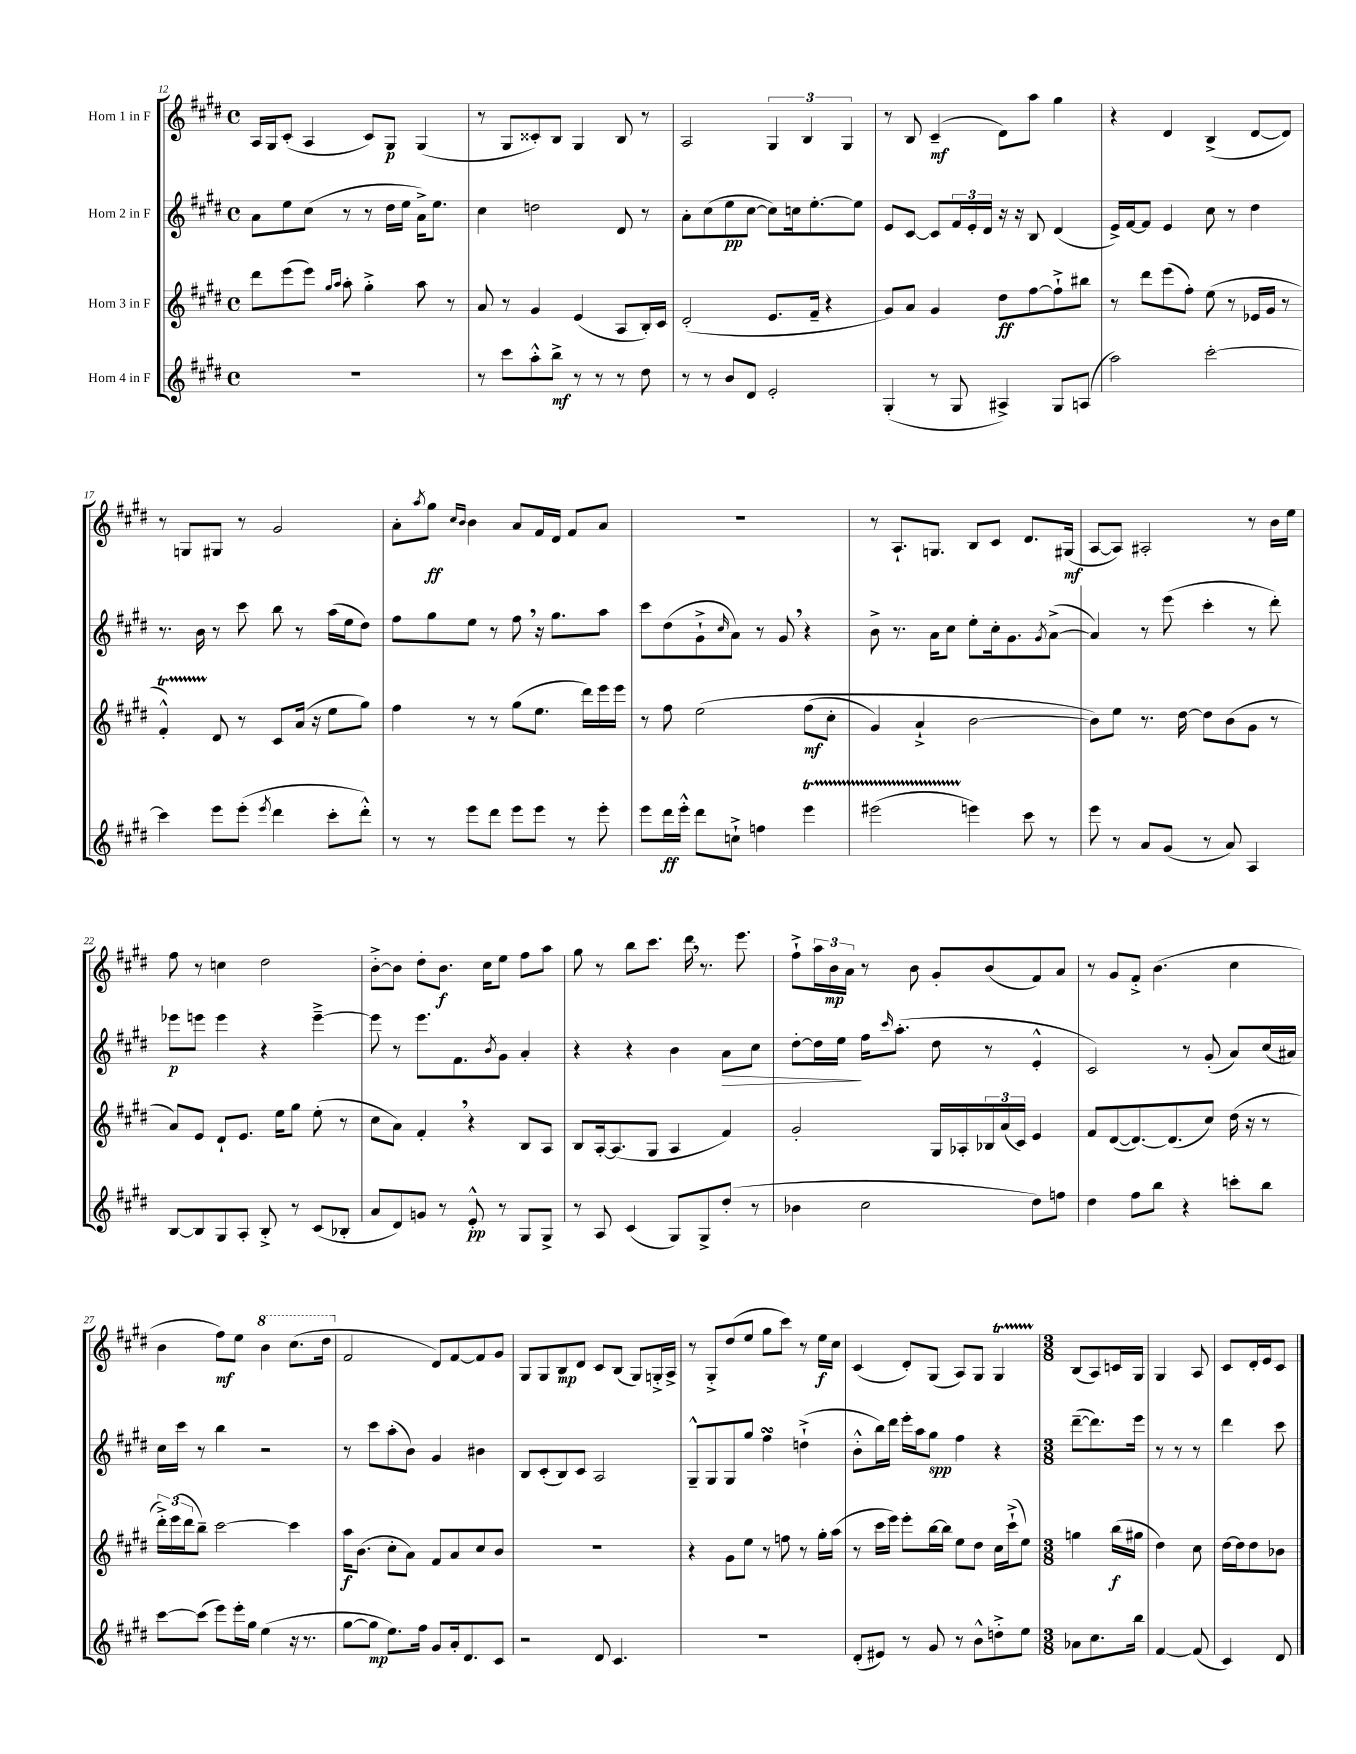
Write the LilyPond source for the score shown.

<<
\new StaffGroup <<
\new Staff = "s0" \with { instrumentName = "Horn 1 in F" } {
    \clef treble \key e \major \defaultTimeSignature \time 4/4
    a16 gis16 cis'8-.( a4 cis'8) gis8\p gis4( |
    r8 gis8 cisis'8-.) b8 gis4 b8 r8 |
    a2 \tuplet 3/2 { gis4 b4 gis4 } |
    r8 b8 cis'4--\mf( dis'8) a''8 gis''4 |
    r4 dis'4 b4->( dis'8~ dis'8) |
    r8 g8 gis8 r8 gis'2 |
    a'8-. \acciaccatura { a''8 } gis''8\ff \grace { cis''16 b'16 } b'4 a'8 fis'16 dis'16 fis'8 a'8 |
    R1 |
    r8 a8.-! g8. b8 cis'8 dis'8. gis16\mf( |
    a8~ a8) ais2-. r8 b'16 e''16 |
    fis''8 r8 c''4 dis''2 |
    b'8~-.-> b'8 dis''8-. b'8.\f cis''16 e''8 fis''8 a''8 |
    gis''8 r8 b''8 cis'''8. dis'''16 \breathe r8. e'''8. |
    fis''8-!-> \tuplet 3/2 { a''16 b'16\mp a'16 } r8 b'8 gis'8-. b'8( fis'8) a'8 |
    r8 gis'8 fis'8-.-> b'4.( cis''4 |
    b'4 fis''8\mf) e''8 \ottava #1 b''4 cis'''8.( dis'''16 \ottava #0 |
    fis'2 dis'8) fis'8~ fis'8 gis'8 |
    gis8 gis8 b8\mp dis'8 cis'8 b8( gis8) g16-.-> a16-> |
    r8 gis8-.-> dis''8( e''8 gis''8 cis'''8) r8 e''16\f cis''16 |
    cis'4( dis'8-.) gis8( a8) gis8 gis4\startTrillSpan |
    \numericTimeSignature \time 3/8 b8\stopTrillSpan( a8) c'16 gis16 |
    gis4 a8 |
    cis'8 dis'16-. e'16 cis'8 \bar "|." |
}
\new Staff = "s1" \with { instrumentName = "Horn 2 in F" } {
    \clef treble \key e \major \defaultTimeSignature \time 4/4
    a'8 e''8 cis''8( r8 r8 dis''16 e''16 a'16->) e''8. |
    cis''4 d''2 dis'8 r8 |
    a'8-. cis''8( e''8\pp cis''8~ cis''8) c''16 e''8.~-. e''8 |
    e'8 cis'8~ cis'8 \tuplet 3/2 { fis'16 e'16-. dis'16 } r16 r16 b8 dis'4( |
    e'16->) fis'16~ fis'8 e'4 cis''8 r8 dis''4 |
    r8. b'16 r8 cis'''8 b''8 r8 a''16( e''16 dis''8) |
    fis''8 gis''8 e''8 r8 fis''8 \breathe r16 gis''8. a''8 |
    cis'''8 dis''8( gis'8-!-> \grace { cis''16 } a'8) r8 gis'8 \breathe r4 |
    b'8-> r8. a'16 cis''8 e''8-. cis''16-. gis'8. \acciaccatura { gis'8 } a'8~->( |
    a'4) r8 e'''8( cis'''4-. r8 dis'''8-.) |
    ees'''8\p e'''8 e'''4 r4 e'''4~---> |
    e'''8 r8 e'''8. fis'8. \acciaccatura { b'8 } gis'8 a'4-. |
    r4 r4 b'4 a'8\> cis''8 |
    dis''8~-. dis''16 e''16\! fis''16 \grace { cis'''16 } a''8.-.( dis''8 r8 e'4-.-^ |
    cis'2) r8 gis'8-.( a'8) cis''16( ais'16) |
    cis''16 cis'''16 r8 b''4 r2 |
    r8 cis'''8 a''8-.( b'8) gis'4 bis'4 |
    b8 cis'8-.( b8) cis'8 a2 |
    gis8---^ gis8 gis8 gis''8 fis''4\turn d''4-!->( |
    b'8-.-^ b''16) dis'''16 e'''16-. a''16 gis''8\spp fis''4 r4 |
    \numericTimeSignature \time 3/8 dis'''8~--( dis'''8.) e'''16 |
    r8 r8 r8 |
    dis'''4 cis'''8 \bar "|." |
}
\new Staff = "s2" \with { instrumentName = "Horn 3 in F" } {
    \clef treble \key e \major \defaultTimeSignature \time 4/4
    dis'''8 e'''8( e'''8) \grace { gis''16 a''16 } a''8-. gis''4-.-> a''8 r8 |
    a'8 r8 gis'4 e'4( a8 b16-.) cis'16 |
    dis'2-.( e'8. fis'16-- r4 |
    gis'8) a'8 gis'4 dis''8\ff fis''8~ fis''8-!-> bis''8 |
    r8 dis'''8 e'''8( fis''8-.) e''8( r8 ees'16 gis'16 r8 |
    fis'4-.-^\startTrillSpan) dis'8\stopTrillSpan r8 cis'8 a'16( r16 e''8 gis''8) |
    fis''4 r8 r8 gis''8( e''8. dis'''16) e'''16 e'''16 |
    r8 fis''8 e''2\( fis''8\mf( cis''8-. |
    gis'4) a'4-!-> b'2~ |
    b'8\) e''8 r8. dis''16~ dis''8 b'8( gis'8 r8 |
    a'8) e'8 dis'8-! e'8. e''16 gis''8 e''8-.( r8 |
    cis''8 a'8) fis'4-. \breathe r4 b8 a8 |
    b8 a16~-. a8.( gis8 a4 fis'4) |
    gis'2-. gis16 aes16-. \tuplet 3/2 { bes16 a'16( cis'16) } e'4 |
    fis'8 dis'8~( dis'8.~) dis'8.( cis''8) dis''16( r16 r8 |
    \tuplet 3/2 { dis'''16-.->) e'''16( dis'''16 } b''8--) cis'''2~ cis'''4 |
    a''16\f b'8.( cis''8-. a'8) fis'8 a'8 cis''8 b'8 |
    R1 |
    r4 gis'8 e''8 r8 f''8 r8 gis''16-. a''16( |
    r8 cis'''16 e'''16) e'''8-. b''16~ b''16 e''8 dis''8 cis''16 cis'''16-!->( e''8) |
    \numericTimeSignature \time 3/8 g''4 b''16\f( gis''16 |
    dis''4) cis''8 |
    dis''16~ dis''16 dis''8 bes'8 \bar "|." |
}
\new Staff = "s3" \with { instrumentName = "Horn 4 in F" } {
    \clef treble \key e \major \defaultTimeSignature \time 4/4
    R1 |
    r8 cis'''8 a''8-.-^ b''8->\mf r8 r8 r8 dis''8 |
    r8 r8 b'8 dis'8 e'2-. |
    gis4-.( r8 gis8 ais4->) gis8 a8( |
    a''2) cis'''2~-. |
    cis'''4 e'''8 e'''8-.( \acciaccatura { e'''8 } dis'''4 cis'''8-. dis'''8-.-^) |
    r8 r8 e'''8 dis'''8 e'''8 e'''8 r8 e'''8-. |
    e'''8 dis'''16\ff e'''16-.-^ dis'''8 c''8-!-> f''4 e'''4\startTrillSpan |
    eis'''2( e'''4\stopTrillSpan) cis'''8 r8 |
    e'''8 r8 a'8 gis'8( r8 a'8) a4 |
    b8~ b8 gis8 a8-. b8-.-> r8 cis'8( bes8-. |
    a'8 dis'8) g'8 r8 e'8-.-^\pp r8 gis8 gis8-> |
    r8 a8 cis'4( gis8) gis8-> dis''8-.( r8 |
    bes'4 cis''2 dis''8) f''8 |
    dis''4 fis''8 b''8 r4 c'''8-. b''8 |
    cis'''8~ cis'''8( e'''8) e'''16-. gis''16 e''4( r16 r8. |
    gis''8~ gis''8\mp e''8.) fis''16 gis'8 a'16-. dis'8. cis'8 |
    r2 dis'8 cis'4. |
    R1 |
    dis'8-.( eis'8) r8 gis'8 r8 b'8-^ d''8-.-> e''8 |
    \numericTimeSignature \time 3/8 aes'8 cis''8. b''16 |
    fis'4~ fis'8( |
    cis'4) dis'8 \bar "|." |
}
>>
>>
\layout { \context { \Score currentBarNumber = #12 } }
